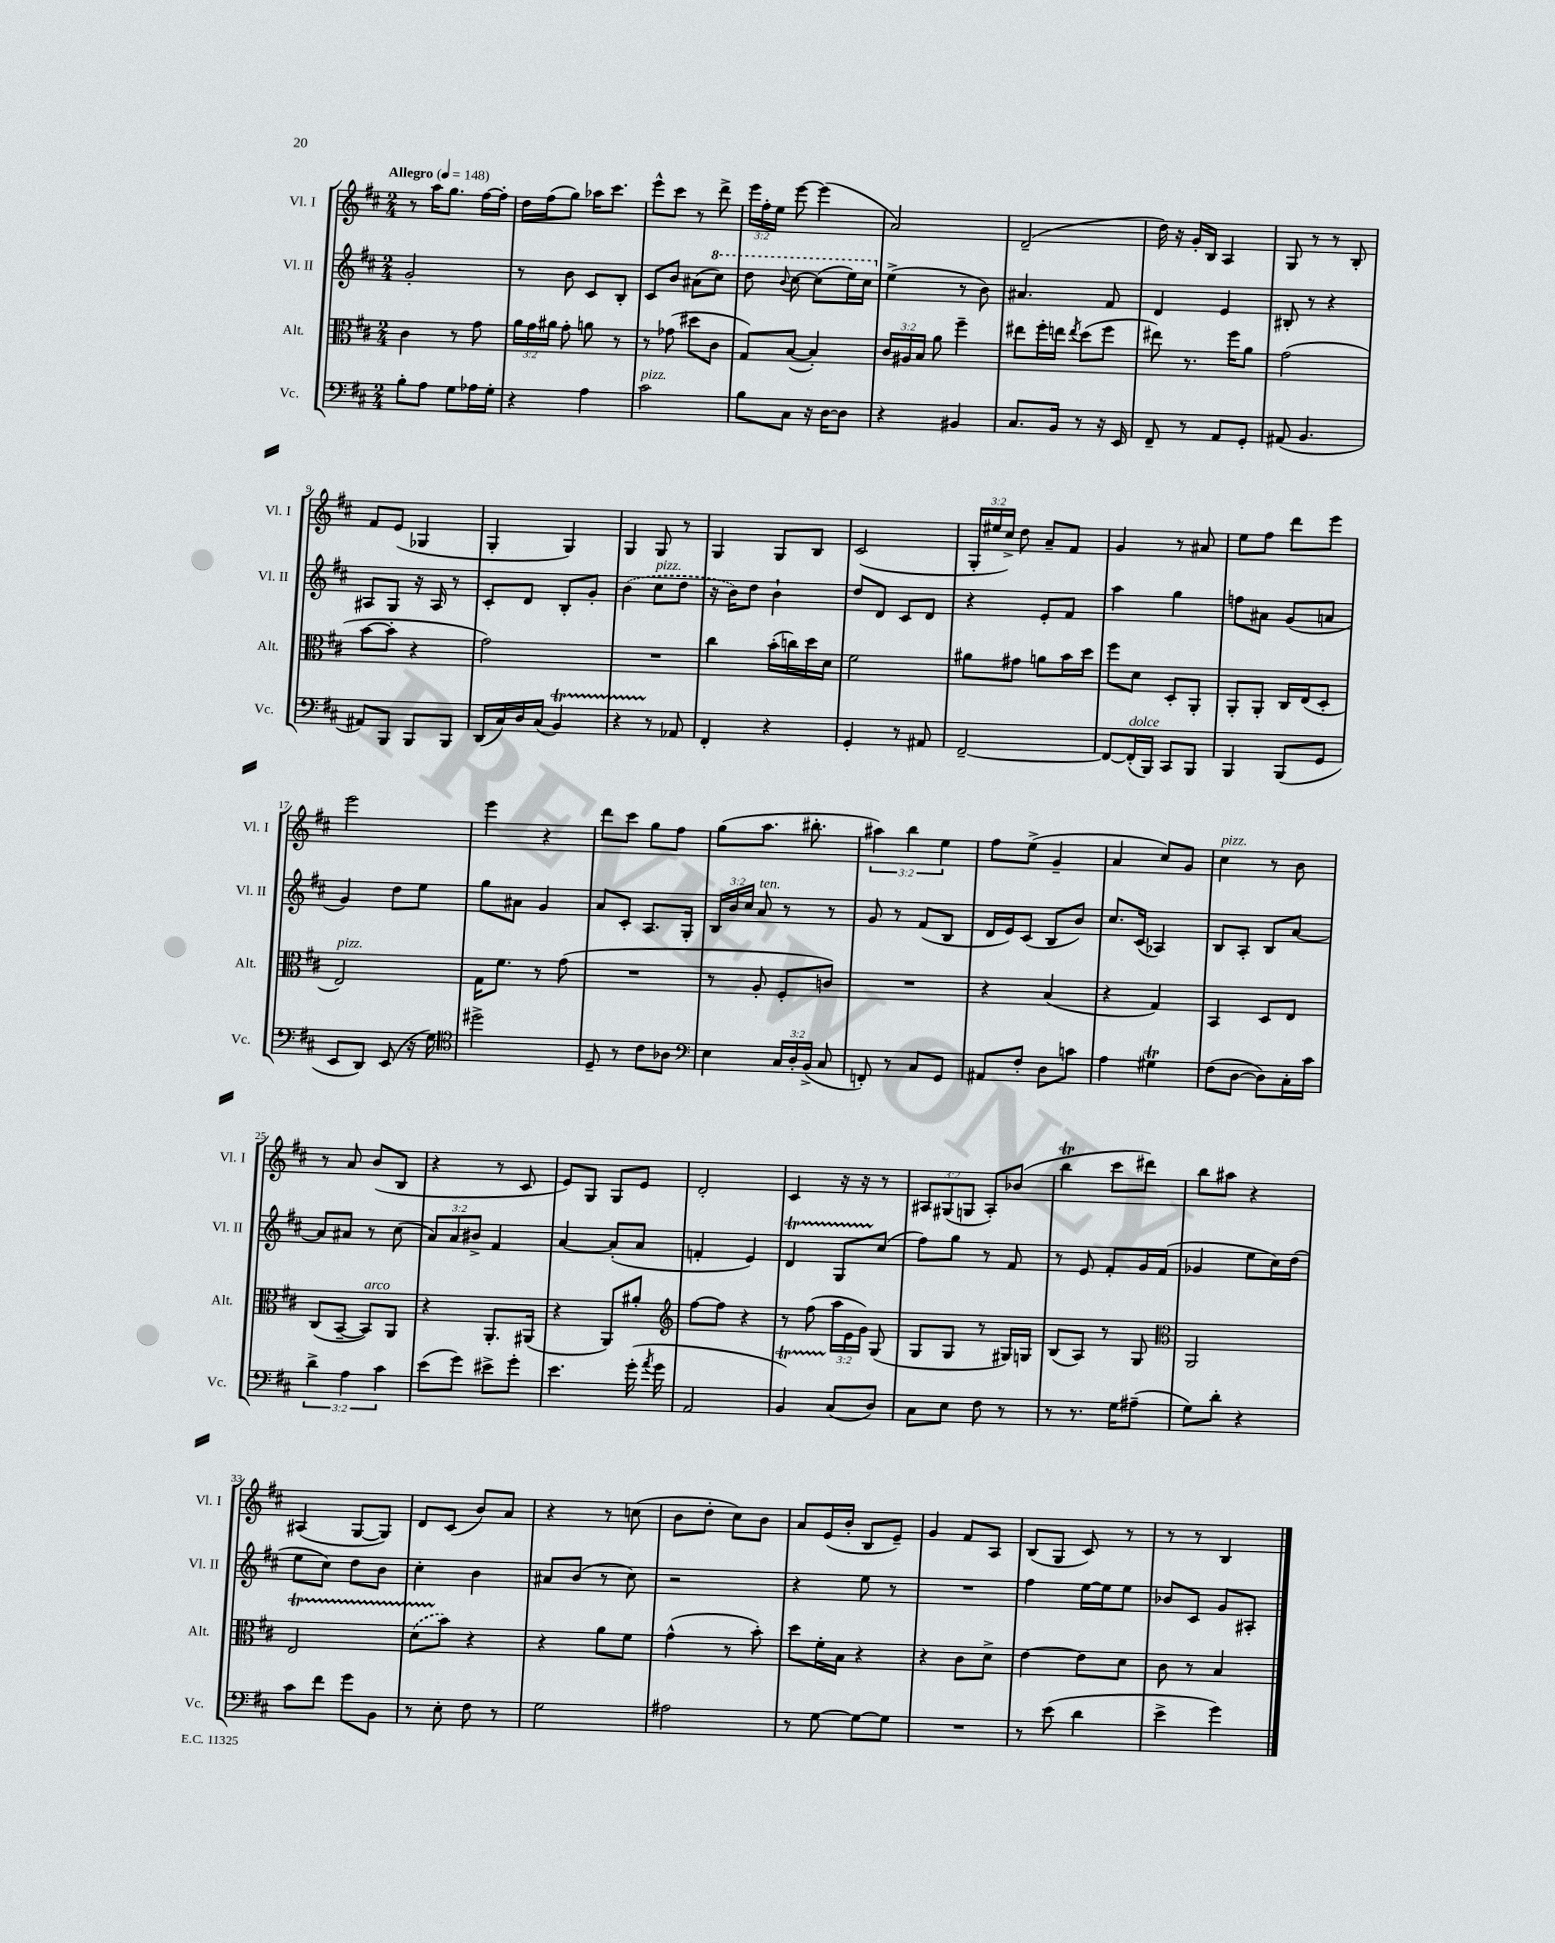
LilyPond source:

<<
\new StaffGroup <<
\new Staff = "s0" \with { instrumentName = "Vl. I" shortInstrumentName = "Vl. I" } {
    \clef treble \key d \major \numericTimeSignature \time 2/4 \override Staff.TupletNumber.text = #tuplet-number::calc-fraction-text \tempo "Allegro" 4 = 148
    \autoBeamOff r8 a''16[ g''8.] fis''16[~ fis''16]-. |
    d''16[ fis''16( g''8]) aes''16[ cis'''8.] |
    e'''8[-^ cis'''8] r8 d'''8-> |
    \tuplet 3/2 { e'''16[ fis''16-. e''16] } e'''8~ e'''4( |
    a'2) |
    d'2--( |
    d''16) r16 g'16[-. b16] a4 |
    g8 r8 r8 b8-. |
    fis'8[ e'8]( ges4 |
    g4-. g4) |
    g4 g8 r8 |
    g4 g8[ b8] |
    cis'2( |
    \tuplet 3/2 { g16[-. eis''16 cis''16]->) } d''8 a'8[-- fis'8] |
    g'4 r8 ais'8 |
    e''8[ fis''8] d'''8[ e'''8] |
    e'''2 |
    e'''4 r4 |
    d'''8[ cis'''8] g''8[ fis''8] |
    g''8[( a''8.] bis''8.-. |
    \tuplet 3/2 { ais''4) b''4 e''4 } |
    fis''8[ e''8]->( g'4-- |
    a'4 cis''8[) g'8] |
    cis''4^\markup { \italic "pizz." } r8 b'8 |
    r8 a'8 b'8[( b8] |
    r4 r8 cis'8 |
    e'8[) g8] g8[ e'8] |
    d'2-. |
    cis'4 r16 r16 r8 |
    \tuplet 3/2 { ais8[ gis8( g8] } ais8[-.) bes'8]( |
    b''4\trill cis'''8[ dis'''8]) |
    b''8[ ais''8] r4 |
    ais4( g8[~ g8]) |
    d'8[ cis'8]( b'8[) a'8] |
    r4 r8 c''8( |
    b'8[ d''8]-. cis''8[) b'8] |
    a'8[ e'16( b'16]-. b8[ e'8]--) |
    g'4 fis'8[ a8] |
    b8[( g8] cis'8) r8 |
    r8 r8 b4 \bar "|." |
}
\new Staff = "s1" \with { instrumentName = "Vl. II" shortInstrumentName = "Vl. II" } {
    \clef treble \key d \major \numericTimeSignature \time 2/4 \override Staff.TupletNumber.text = #tuplet-number::calc-fraction-text
    \autoBeamOff g'2-. |
    r8 b'8 cis'8[ b8]-. |
    cis'8[ b'8] ais'8[( \ottava #1 cis'''8]) |
    d'''8 \appoggiatura { b''8 } cis'''8~ cis'''8[( e'''16) cis'''16] \ottava #0 |
    e''4->( r8 b'8) |
    ais'4. fis'8 |
    d'4 e'4 |
    bis8-. r8 r4 |
    ais8[ g8] r16 ais16 r8 |
    cis'8[-. d'8] b8[-. g'8]-. |
    \once \slurDashed b'4( cis''8[^\markup { \italic "pizz." } d''8] |
    r16 b'16[) d''8] b'4-! |
    d''8[ d'8] cis'8[ d'8] |
    r4 e'8[-. fis'8] |
    a''4 g''4 |
    f''8[ ais'8] g'8[( a'8] |
    g'4) d''8[ e''8] |
    g''8[ ais'8] g'4 |
    a'8[ cis'8]-. a8.[ g16]-. |
    \tuplet 3/2 { b16[ b'16 cis''16] } a'8^\markup { \italic "ten." } r8 r8 |
    g'8 r8 fis'8[( b8] |
    d'16[ e'16) cis'8]( b8[ b'8]) |
    cis''8.[ cis'16]( aes4) |
    b8[ a8]-. b8[ a'8]~ |
    a'8[ ais'8] r8 cis''8( |
    \tuplet 3/2 { a'8[) a'8 bis'8]-> } fis'4 |
    a'4~ a'8[-.( a'8] |
    f'4-. e'4) |
    d'4\startTrillSpan g8[ cis''8]\stopTrillSpan( |
    fis''8[) g''8] r8 fis'8 |
    r8 e'8 fis'8[-. g'16 fis'16]( |
    ges'4 e''8[ cis''16) d''16]( |
    e''8[ cis''8]) d''8[ b'8] |
    cis''4-. b'4 |
    ais'8[ b'8]( r8 cis''8) |
    r2 |
    r4 e''8 r8 |
    R2 |
    fis''4 e''16[~ e''16 e''8] |
    bes'8[ cis'8] g'8[ ais8]-. \bar "|." |
}
\new Staff = "s2" \with { instrumentName = "Alt." shortInstrumentName = "Alt." } {
    \clef alto \key d \major \numericTimeSignature \time 2/4 \override Staff.TupletNumber.text = #tuplet-number::calc-fraction-text
    \autoBeamOff cis'4 r8 g'8 |
    \tuplet 3/2 { a'16[ g'16 ais'16] } g'8-. a'8 r8 |
    r8 ges'8( dis''8[ cis'8] |
    g8[) b8]~( b4-.) |
    \tuplet 3/2 { cis'16[ ais16 b16] } a'8 fis''4-- |
    eis''8[ fis''16-. e''16] \acciaccatura { e''8 } d''8[( fis''8] |
    eis''8) r8. fis''16[ a'8] |
    g'2( |
    b'8[~ b'8]-. r4 |
    g'2) |
    R2 |
    cis''4 b'16[-.( c''16) d''16 d'16] |
    fis'2 |
    ais'8[ gis'8] a'8[ b'16 d''16] |
    fis''8[ d'8] d8[-. a,8]-. |
    a,8[-. a,8]-. cis16[ e16( d8]-. |
    e2^\markup { \italic "pizz." }) |
    g16[ fis'8.] r8 g'8( |
    R2 |
    r8 a8-. fis8[-. c'8]) |
    R2 |
    r4 b4( |
    r4 g4) |
    b,4 d8[ e8] |
    cis8[( b,8]~-- b,8[^\markup { \italic "arco" }) a,8] |
    r4 a,8.[-. ais,16]( |
    r4 a,8[) ais'8]-. |
    \clef treble fis''8[~ fis''8] r4 |
    r8 fis''8( \tuplet 3/2 { a''16[ e'16 g'16]) } g8( |
    g8[ g8] r8 gis16[) g16] |
    b8[( a8]) r8 g8 |
    \clef alto a,2 |
    e2\startTrillSpan |
    \once \slurDashed d'8[( b'8]\stopTrillSpan) r4 |
    r4 a'8[ fis'8] |
    g'4-^( r8 b'8-.) |
    d''8[ fis'16-. b16] r4 |
    r4 cis'8[ d'8]-> |
    e'4~ e'8[ d'8] |
    cis'8 r8 b4 \bar "|." |
}
\new Staff = "s3" \with { instrumentName = "Vc." shortInstrumentName = "Vc." } {
    \clef bass \key d \major \numericTimeSignature \time 2/4 \override Staff.TupletNumber.text = #tuplet-number::calc-fraction-text
    \autoBeamOff b8[-. a8] g8[ aes16 g16]-. |
    r4 a4 |
    cis'2^\markup { \italic "pizz." } |
    b8[ cis8] r16 d16[~ d8] |
    r4 bis,4 |
    cis8.[ b,16] r8 r16 e,16 |
    fis,8-- r8 a,8[ g,8]-. |
    ais,8( b,4. |
    ais,8[) b,,8] b,,8[ b,,8] |
    d,16[( cis16) d16 cis16]( b,4\startTrillSpan) |
    r4 r8\stopTrillSpan aes,8 |
    fis,4-. r4 |
    g,4-. r8 ais,8 |
    fis,2~-- |
    fis,8[~ fis,16-.^\markup { \italic "dolce" }( b,,16]) cis,8[ b,,8] |
    b,,4 b,,8[( g,8] |
    e,8[ d,8]) e,8( r16 g16) |
    \clef tenor dis''2-> |
    d8-- r8 cis'8[ aes8] |
    \clef bass e4 \tuplet 3/2 { cis16[ d16-. b,16]->( } cis8 |
    f,8-.) r8 cis8[ g,8] |
    ais,8[ fis8]-. d8[ c'8] |
    a4 gis4\trill |
    fis8[( d8]~ d8[) cis16-. cis'16] |
    \tuplet 3/2 { d'4-> a4 cis'4 } |
    e'8[( g'8]) eis'8[-> g'8]-. |
    e'4. g'16-.( \acciaccatura { a'8 } g'16 |
    a,2 |
    b,4\startTrillSpan) cis8[\stopTrillSpan( d8]) |
    cis8[ e8] fis8 r8 |
    r8 r8. g16[ ais8]--( |
    g8[) d'8]-. r4 |
    cis'8[ fis'8] g'8[ b,8] |
    r8 e8-. fis8 r8 |
    g2 |
    ais2 |
    r8 g8~ g8[~ g8] |
    R2 |
    r8 e'8( d'4 |
    e'4-> g'4) \bar "|." |
}
>>
>>
